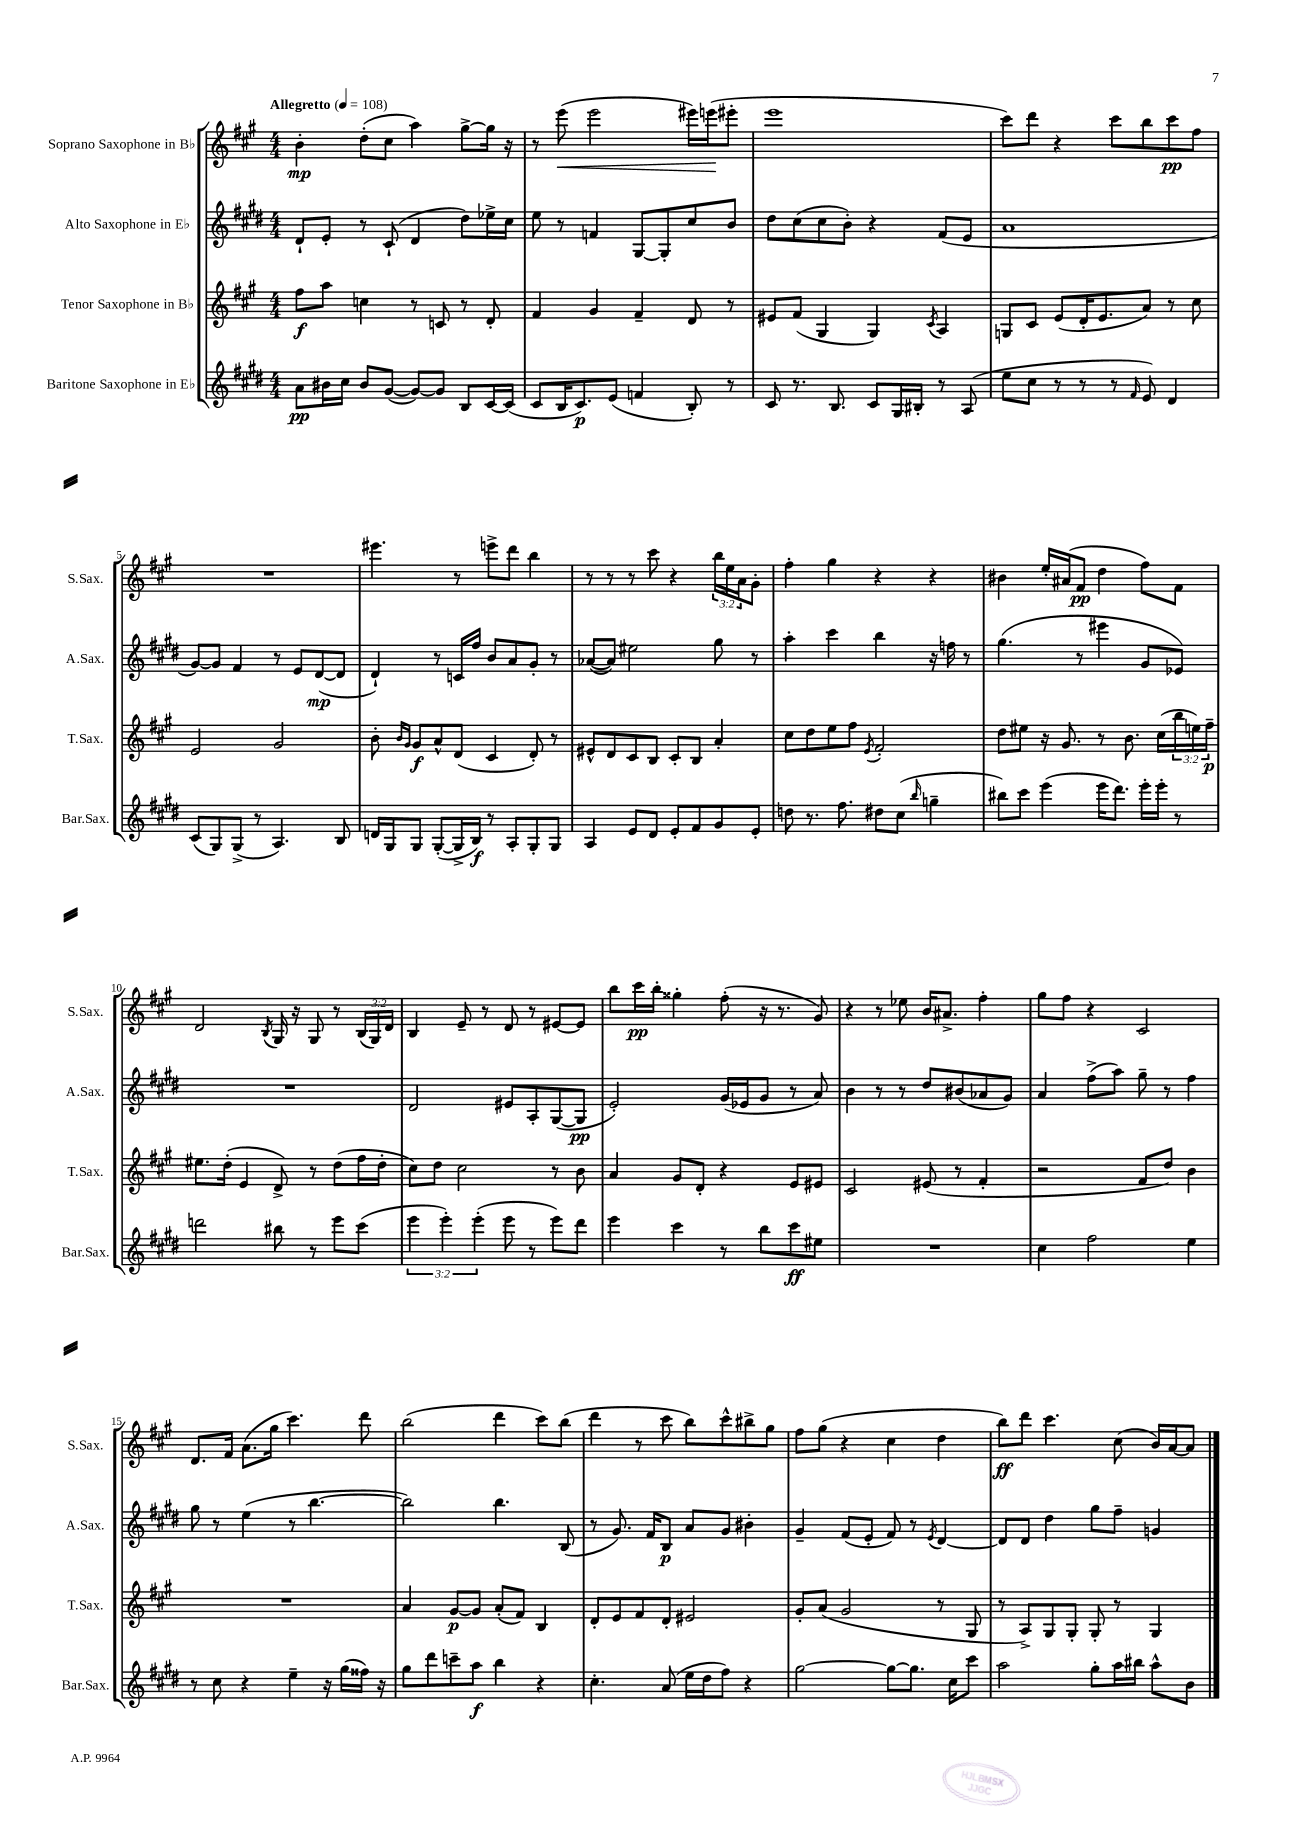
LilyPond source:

<<
\new StaffGroup <<
\new Staff = "s0" \with { instrumentName = "Soprano Saxophone in Bb" shortInstrumentName = "S.Sax." } {
    \clef treble \key a \major \numericTimeSignature \time 4/4 \override Staff.TupletNumber.text = #tuplet-number::calc-fraction-text \tempo "Allegretto" 4 = 108
    b'4-.\mp d''8-.( cis''8 a''4) gis''8~-> gis''16 r16 |
    r8 e'''8\<( e'''2 eis'''16) e'''16\!( eis'''8-. |
    e'''1 |
    cis'''8) d'''8 r4 cis'''8 b''8 cis'''8\pp fis''8 |
    R1 |
    eis'''4. r8 e'''8-> d'''8 b''4 |
    r8 r8 r8 cis'''8 r4 \tuplet 3/2 { b''16 e''16 a'16 } gis'8-. |
    fis''4-. gis''4 r4 r4 |
    bis'4 e''16-. ais'16( fis'8\pp d''4 fis''8) fis'8 |
    d'2 \acciaccatura { b8 } gis16 r16 gis8 r8 \tuplet 3/2 { b16( gis16) d'16 } |
    b4 e'8-- r8 d'8 r8 eis'8~ eis'8 |
    b''8 cis'''16\pp b''16-. gisis''4-. fis''8-.( r16 r8. gis'8) |
    r4 r8 ees''8 b'16 ais'8.-> fis''4-. |
    gis''8 fis''8 r4 cis'2 |
    d'8. fis'16 a'8.( gis''16 cis'''4.) d'''8 |
    b''2( d'''4 cis'''8) b''8( |
    d'''4 r8 cis'''8 b''8) cis'''8-^ bis''8-> gis''8 |
    fis''8 gis''8( r4 cis''4 d''4 |
    b''8\ff) d'''8 cis'''4. cis''8( b'16) a'16~ a'8 \bar "|." |
}
\new Staff = "s1" \with { instrumentName = "Alto Saxophone in Eb" shortInstrumentName = "A.Sax." } {
    \clef treble \key e \major \numericTimeSignature \time 4/4
    dis'8-! e'8-. r8 cis'8-!( dis'4 dis''8) ees''16-> cis''16 |
    e''8 r8 f'4 gis8~ gis8-. cis''8 b'8 |
    dis''8 cis''8( cis''8 b'8-.) r4 fis'8( e'8 |
    a'1 |
    gis'8~) gis'8 fis'4 r8 e'8 dis'8~\mp( dis'8 |
    dis'4-!) r8 c'16 fis''16 b'8 a'8 gis'8-. r8 |
    aes'8~( aes'8) eis''2 gis''8 r8 |
    a''4-. cis'''4 b''4 r16 f''16 r8 |
    gis''4.( r8 eis'''4 gis'8 ees'8) |
    R1 |
    dis'2 eis'8 a8-. gis8~( gis8\pp |
    e'2-.) gis'16( ees'16 gis'8 r8 a'8) |
    b'4 r8 r8 dis''8 bis'8( aes'8 gis'8) |
    a'4 fis''8->( a''8) gis''8-- r8 fis''4 |
    gis''8 r8 e''4( r8 b''4.~ |
    b''2) b''4. b8( |
    r8 gis'8.) fis'16 b8\p a'8 gis'8 bis'4-. |
    gis'4-- fis'8( e'8-. fis'8) r8 \acciaccatura { e'8 } dis'4~ |
    dis'8 dis'8 dis''4 gis''8 fis''8-- g'4 \bar "|." |
}
\new Staff = "s2" \with { instrumentName = "Tenor Saxophone in Bb" shortInstrumentName = "T.Sax." } {
    \clef treble \key a \major \numericTimeSignature \time 4/4 \override Staff.TupletNumber.text = #tuplet-number::calc-fraction-text
    fis''8\f a''8 c''4 r8 c'8 r8 d'8-. |
    fis'4 gis'4 fis'4-- d'8 r8 |
    eis'8 fis'8( gis4 gis4) \acciaccatura { cis'8 } a4 |
    g8 cis'8 e'8( d'16-. e'8. a'8) r8 cis''8 |
    e'2 gis'2 |
    b'8-. \grace { b'16 gis'16 } gis'8\f a'8-^ d'8( cis'4 d'8-.) r8 |
    eis'8-^ d'8 cis'8 b8 cis'8-. b8 a'4-. |
    cis''8 d''8 e''8 fis''8 \acciaccatura { e'8 } fis'2-. |
    d''8 eis''8 r16 gis'8. r8 b'8. cis''16( \tuplet 3/2 { b''16 e''16) fis''16--\p } |
    eis''8. d''16-.( e'4 d'8->) r8 d''8( fis''16 d''16-. |
    cis''8) d''8 cis''2 r8 b'8 |
    a'4 gis'8 d'8-. r4 e'8 eis'8 |
    cis'2 eis'8( r8 fis'4-. |
    r2 fis'8 d''8) b'4 |
    R1 |
    a'4 gis'8~\p gis'8 a'8-.( fis'8) b4 |
    d'8-. e'8 fis'8 d'8-. eis'2 |
    gis'8-. a'8( gis'2 r8 gis8 |
    r8 a8->) gis8 gis8-. gis8-. r8 gis4 \bar "|." |
}
\new Staff = "s3" \with { instrumentName = "Baritone Saxophone in Eb" shortInstrumentName = "Bar.Sax." } {
    \clef treble \key e \major \numericTimeSignature \time 4/4 \override Staff.TupletNumber.text = #tuplet-number::calc-fraction-text
    a'8\pp bis'16 cis''16 bis'8 gis'8~( gis'8~) gis'8 b8 cis'16~ cis'16( |
    cis'8 b16 cis'8.\p) e'8( f'4 b8-.) r8 |
    cis'8 r8. b8. cis'8 gis16 bis16-. r8 a8( |
    e''8 cis''8 r8 r8 r8 \grace { fis'16 } e'8) dis'4 |
    cis'8( gis8) gis8->( r8 a4.) b8 |
    d'16 gis16 gis8 gis8~-.( gis16-> b16\f) r8 a8-. gis8-. gis8 |
    a4 e'8 dis'8 e'8-. fis'8 gis'8 e'8-. |
    d''8 r8. fis''8. dis''8 cis''8( \grace { b''16 } g''4-- |
    bis''8) cis'''8 e'''4( e'''16 dis'''8.) e'''16-. e'''16-. r8 |
    d'''2 bis''8 r8 e'''8 cis'''8( |
    \tuplet 3/2 { e'''4 e'''4-.) e'''4-.( } e'''8 r8 e'''8) dis'''8 |
    e'''4 cis'''4 r8 b''8 cis'''8\ff eis''8 |
    R1 |
    cis''4 fis''2 e''4 |
    r8 cis''8 r4 e''4-- r16 gis''16( fisis''16) r16 |
    gis''8 dis'''8 c'''8-- a''8\f b''4 r4 |
    cis''4.-. a'8( e''16 dis''16 fis''8) r4 |
    gis''2~ gis''8~ gis''8. cis''16 cis'''8 |
    a''2 gis''8-. a''16 bis''16 a''8-^ b'8 \bar "|." |
}
>>
>>
